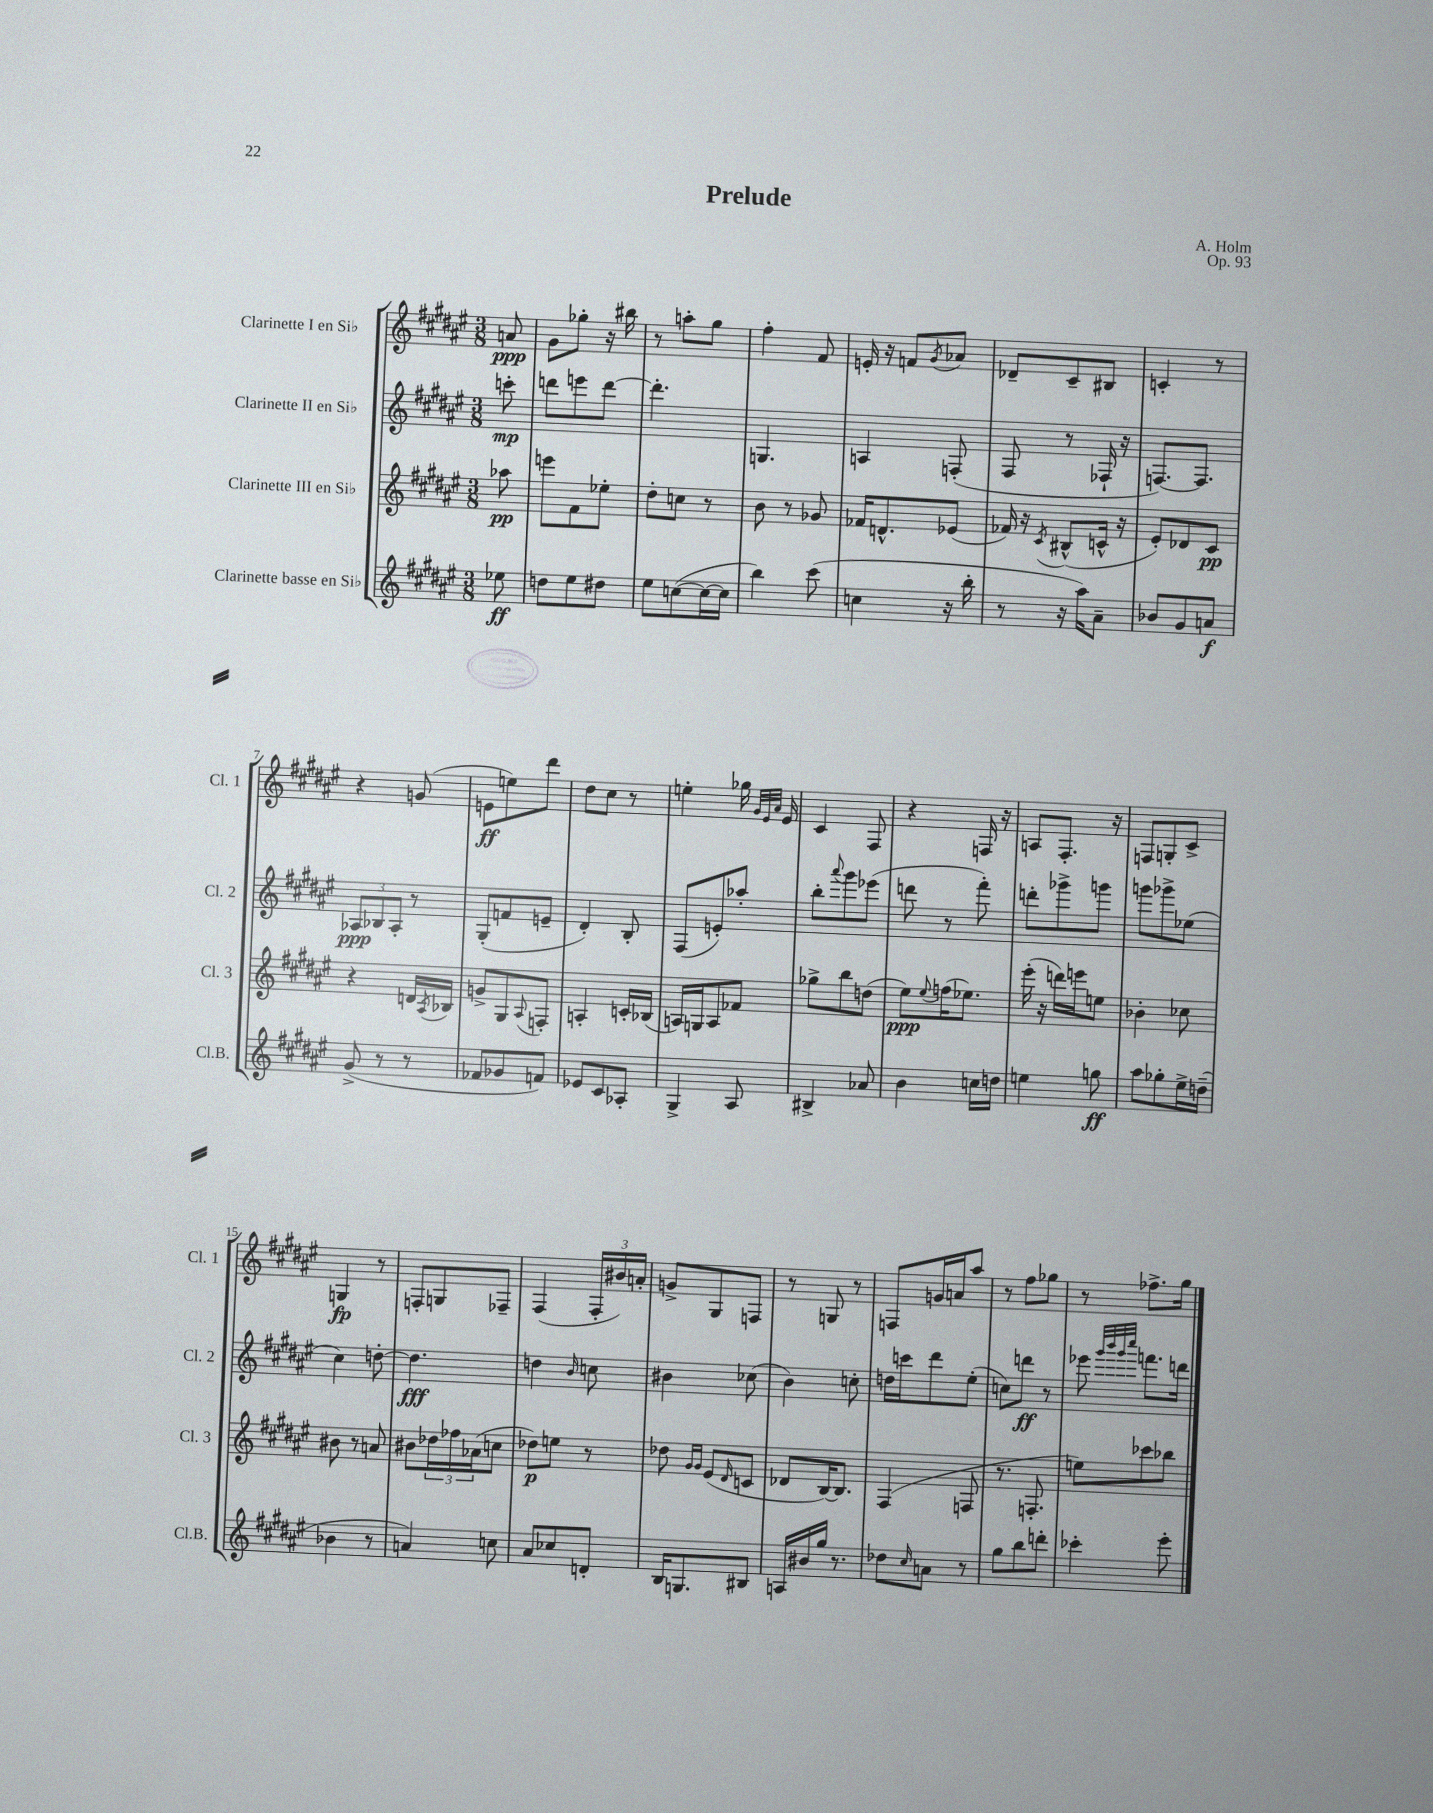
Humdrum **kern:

**kern	**dynam	**kern	**dynam	**kern	**dynam	**kern	**dynam
*part4	*part4	*part3	*part3	*part2	*part2	*part1	*part1
*staff4	*staff4	*staff3	*staff3	*staff2	*staff2	*staff1	*staff1
*I"Clarinette basse en Si♭	*	*I"Clarinette III en Si♭	*	*I"Clarinette II en Si♭	*	*I"Clarinette I en Si♭	*
*I'Cl.B.	*	*I'Cl. 3	*	*I'Cl. 2	*	*I'Cl. 1	*
*clefG2	*	*clefG2	*	*clefG2	*	*clefG2	*
*k[f#c#g#d#a#e#]	*	*k[f#c#g#d#a#e#]	*	*k[f#c#g#d#a#e#]	*	*k[f#c#g#d#a#e#]	*
*M3/8	*	*M3/8	*	*M3/8	*	*M3/8	*
=	=	=	=	=	=	=	=
8ee-X\	ff	8aa-X\	pp	8cccn'\	mp	8an/	ppp
=1	=1	=1	=1	=1	=1	=1	=1
8ddn\L	.	8eeen\L	.	8dddn\L	.	8g#\L	.
8ee#\	.	8f#\	.	8eeen\	.	8gg-X'\J	.
8dd#X\J	.	8ee-X'\J	.	[8ddd\J	.	16r	.
.	.	.	.	.	.	16bb#X\	.
=2	=2	=2	=2	=2	=2	=2	=2
8ee#\L	.	8dd#'\L	.	4.ddd'\]	.	8r	.
([8ccn\	.	8ccn\J	.	.	.	8aan'\L	.
16cc\L_	.	8r	.	.	.	8gg#\J	.
16cc\JJ]	.	.	.	.	.	.	.
=3	=3	=3	=3	=3	=3	=3	=3
4bb\)	.	8b\	.	4.Gn/	.	4ff#'\	.
.	.	8r	.	.	.	.	.
(8ccc#\	.	8g-X/	.	.	.	8f#/	.
=4	=4	=4	=4	=4	=4	=4	=4
4ccn\	.	16f-X/KL	.	4An/	.	16en'/	.
.	.	8.dn^^/	.	.	.	16r	.
.	.	.	.	.	.	8fn/L	.
.	.	.	.	.	.	8qg#/	.
16r	.	(8e-X/J	.	(8Fn'/	.	8a-X/J	.
16bb'\	.	.	.	.	.	.	.
=5	=5	=5	=5	=5	=5	=5	=5
8r	.	16f-X/)	.	8F#/	.	8d-X~/L	.
.	.	16r	.	.	.	.	.
.	.	8qc#/	.	.	.	.	.
16r	.	(8B#X^^/L	.	8r	.	8c#~/	.
16aa#\KL)	.	.	.	.	.	.	.
8a#~\J	.	16cn^^/Jk	.	16F-X`/	.	8B#X/J	.
.	.	16r	.	16r	.	.	.
=6	=6	=6	=6	=6	=6	=6	=6
8b-X/L	.	8e#'/L)	.	[8.Fn/L)	.	4cn'/	.
8g#/	.	8d-X/	.	.	.	.	.
.	.	.	.	8.F/J]	.	.	.
8an/J	f	8c#/J	pp	.	.	8r	.
!!LO:LB:g=z
=7	=7	=7	=7	=7	=7	=7	=7
(8g#^/	.	4r	.	12A-X/L	ppp	4r	.
.	.	.	.	12B-X/	.	.	.
8r	.	.	.	.	.	.	.
.	.	.	.	12A-'/J	.	.	.
8r	.	16dn/LL	.	8r	.	(8gn/	.
.	.	8qA#/	.	.	.	.	.
.	.	16B-X/JJ	.	.	.	.	.
=8	=8	=8	=8	=8	=8	=8	=8
8f-X/L	.	8gn^/L	.	(8G#'/L	.	8en\L	ff
8g-X/	.	8G#/	.	8fn/	.	8een\)	.
.	.	8qqA#/	.	.	.	.	.
8fn/J)	.	8Fn'/J	.	8en~/J	.	8ddd#\J	.
=9	=9	=9	=9	=9	=9	=9	=9
8e-X/L	.	4An'/	.	4d#'/)	.	8dd#\L	.
8c#/	.	.	.	.	.	8cc#\J	.
8A-X'/J	.	16cn'/LL	.	8B'/	.	8r	.
.	.	(16B-X/JJ	.	.	.	.	.
=10	=10	=10	=10	=10	=10	=10	=10
4G#^/	.	16An/LL)	.	(8F#/L	.	4een'\	.
.	.	16Gn/J	.	.	.	.	.
.	.	8A/	.	8en'/)	.	.	.
8A#/	.	8f-X/J	.	8aa-X'/J	.	16gg-X\	.
.	.	.	.	.	.	32qqg#/LLL	.
.	.	.	.	.	.	32qqe#/	.
.	.	.	.	.	.	32qqa#/JJJ	.
.	.	.	.	.	.	16e#/	.
=11	=11	=11	=11	=11	=11	=11	=11
4B#X^/	.	8gg-X^\L	.	8bb'\L	.	4c#/	.
.	.	.	.	8qqaaa#/	.	.	.
.	.	8bb\	.	8ggg#\	.	.	.
8a-X/	.	(8ddn\J	.	(8eee-X\J	.	8F#/	.
=12	=12	=12	=12	=12	=12	=12	=12
4b\	.	8ee#\L)	ppp	8dddn\	.	4r	.
.	.	8qqee#/	.	.	.	.	.
.	.	(16ffn\K	.	8r	.	.	.
.	.	8.ee-X\J)	.	.	.	.	.
16ccn\LL	.	.	.	8fff#'\)	.	16Fn/	.
16ddn\JJ	.	.	.	.	.	16r	.
=13	=13	=13	=13	=13	=13	=13	=13
4een\	.	(16eee#'\	.	8dddn'\L	.	8An/L	.
.	.	16r	.	.	.	.	.
.	.	16dddn\LL)	.	8ggg-X^\	.	8.F#'/J	.
.	.	16eeen\J	.	.	.	.	.
8ggn\	ff	8een\J	.	8gggn\J	.	.	.
.	.	.	.	.	.	16r	.
=14	=14	=14	=14	=14	=14	=14	=14
8aa#\L	.	4b-X'\	.	8gggn\L	.	8Fn/L	.
8gg-X'\	.	.	.	8ggg-X^\	.	8Gn'/	.
16ee#^\L	.	8cc-X\	.	(8ee-X\J	.	8c#^/J	.
(16ddn~\JJ	.	.	.	.	.	.	.
!!LO:LB:g=z
=15	=15	=15	=15	=15	=15	=15	=15
4b-X\	.	8b#X\	.	4cc#\)	.	4Gn/	fp
.	.	8r	.	.	.	.	.
8r	.	8an/	.	[8ddn'\	.	8r	.
=16	=16	=16	=16	=16	=16	=16	=16
4an/)	.	8b#X\L	.	4.dd\]	fff	8Fn'/L	.
.	.	24dd-X\L	.	.	.	8Gn/	.
.	.	24ff-X\	.	.	.	.	.
.	.	(24a-X\J	.	.	.	.	.
8ccn\	.	8ccn\J	.	.	.	8F-X~/J	.
=17	=17	=17	=17	=17	=17	=17	=17
8a#/L	.	8dd-X\L)	p	4ddn\	.	(4F#/	.
8cc-X/	.	8een\J	.	.	.	.	.
.	.	.	.	16qqb/	.	.	.
8dn'/J	.	8r	.	8ccn\	.	24F#'/LL	.
.	.	.	.	.	.	24b#X/)	.
.	.	.	.	.	.	24an'/JJ	.
=18	=18	=18	=18	=18	=18	=18	=18
16B/KL	.	8dd-X\	.	4b#X\	.	8gn^/L	.
8.Gn/	.	.	.	.	.	.	.
.	.	16qqg#/LL	.	.	.	.	.
.	.	16qqg#/JJ	.	.	.	.	.
.	.	(8e#/L	.	.	.	8G#/	.
.	.	16qqd#/	.	.	.	.	.
8B#X/J	.	8cn/J	.	(8cc-X\	.	8Fn/J	.
=19	=19	=19	=19	=19	=19	=19	=19
16An/LL	.	8d-X/L	.	4b\)	.	8r	.
16b#X/	.	.	.	.	.	.	.
16gg#/JJ	.	[16B/K)	.	.	.	8Gn/	.
8.r	.	8.B/J]	.	.	.	.	.
.	.	.	.	8ccn'\	.	8r	.
=20	=20	=20	=20	=20	=20	=20	=20
8dd-X\L	.	(4F#/	.	16ddn\LL	.	8Fn/L	.
.	.	.	.	16cccn\J	.	.	.
16qqcc#/	.	.	.	.	.	.	.
8an\J	.	.	.	8ddd#\	.	16gn/L	.
.	.	.	.	.	.	16an/J	.
8r	.	8Fn/	.	(8ee#'\J	.	8aa#/J	.
=21	=21	=21	=21	=21	=21	=21	=21
8gg#\L	.	8.r	.	8ccn\L)	.	8r	.
8bb\	.	.	.	8dddn\J	ff	8ff#\L	.
.	.	8.Fn'/	.	.	.	.	.
8dddn'\J	.	.	.	8r	.	8gg-X\J	.
=22	=22	=22	=22	=22	=22	=22	=22
4ccc-X'\	.	8een\L)	.	8eee-X\	.	8r	.
.	.	.	.	32qqggg#/LLL	.	.	.
.	.	.	.	32qqbbb/	.	.	.
.	.	.	.	32qqggg#/	.	.	.
.	.	.	.	32qqcccc#/JJJ	.	.	.
.	.	8ccc-X\	.	8.fffn\L	.	8.ff-X^\L	.
8eee#'\	.	8bb-X\J	.	.	.	.	.
.	.	.	.	16dddn\Jk	.	16gg#\Jk	.
==	==	==	==	==	==	==	==
*-	*-	*-	*-	*-	*-	*-	*-
